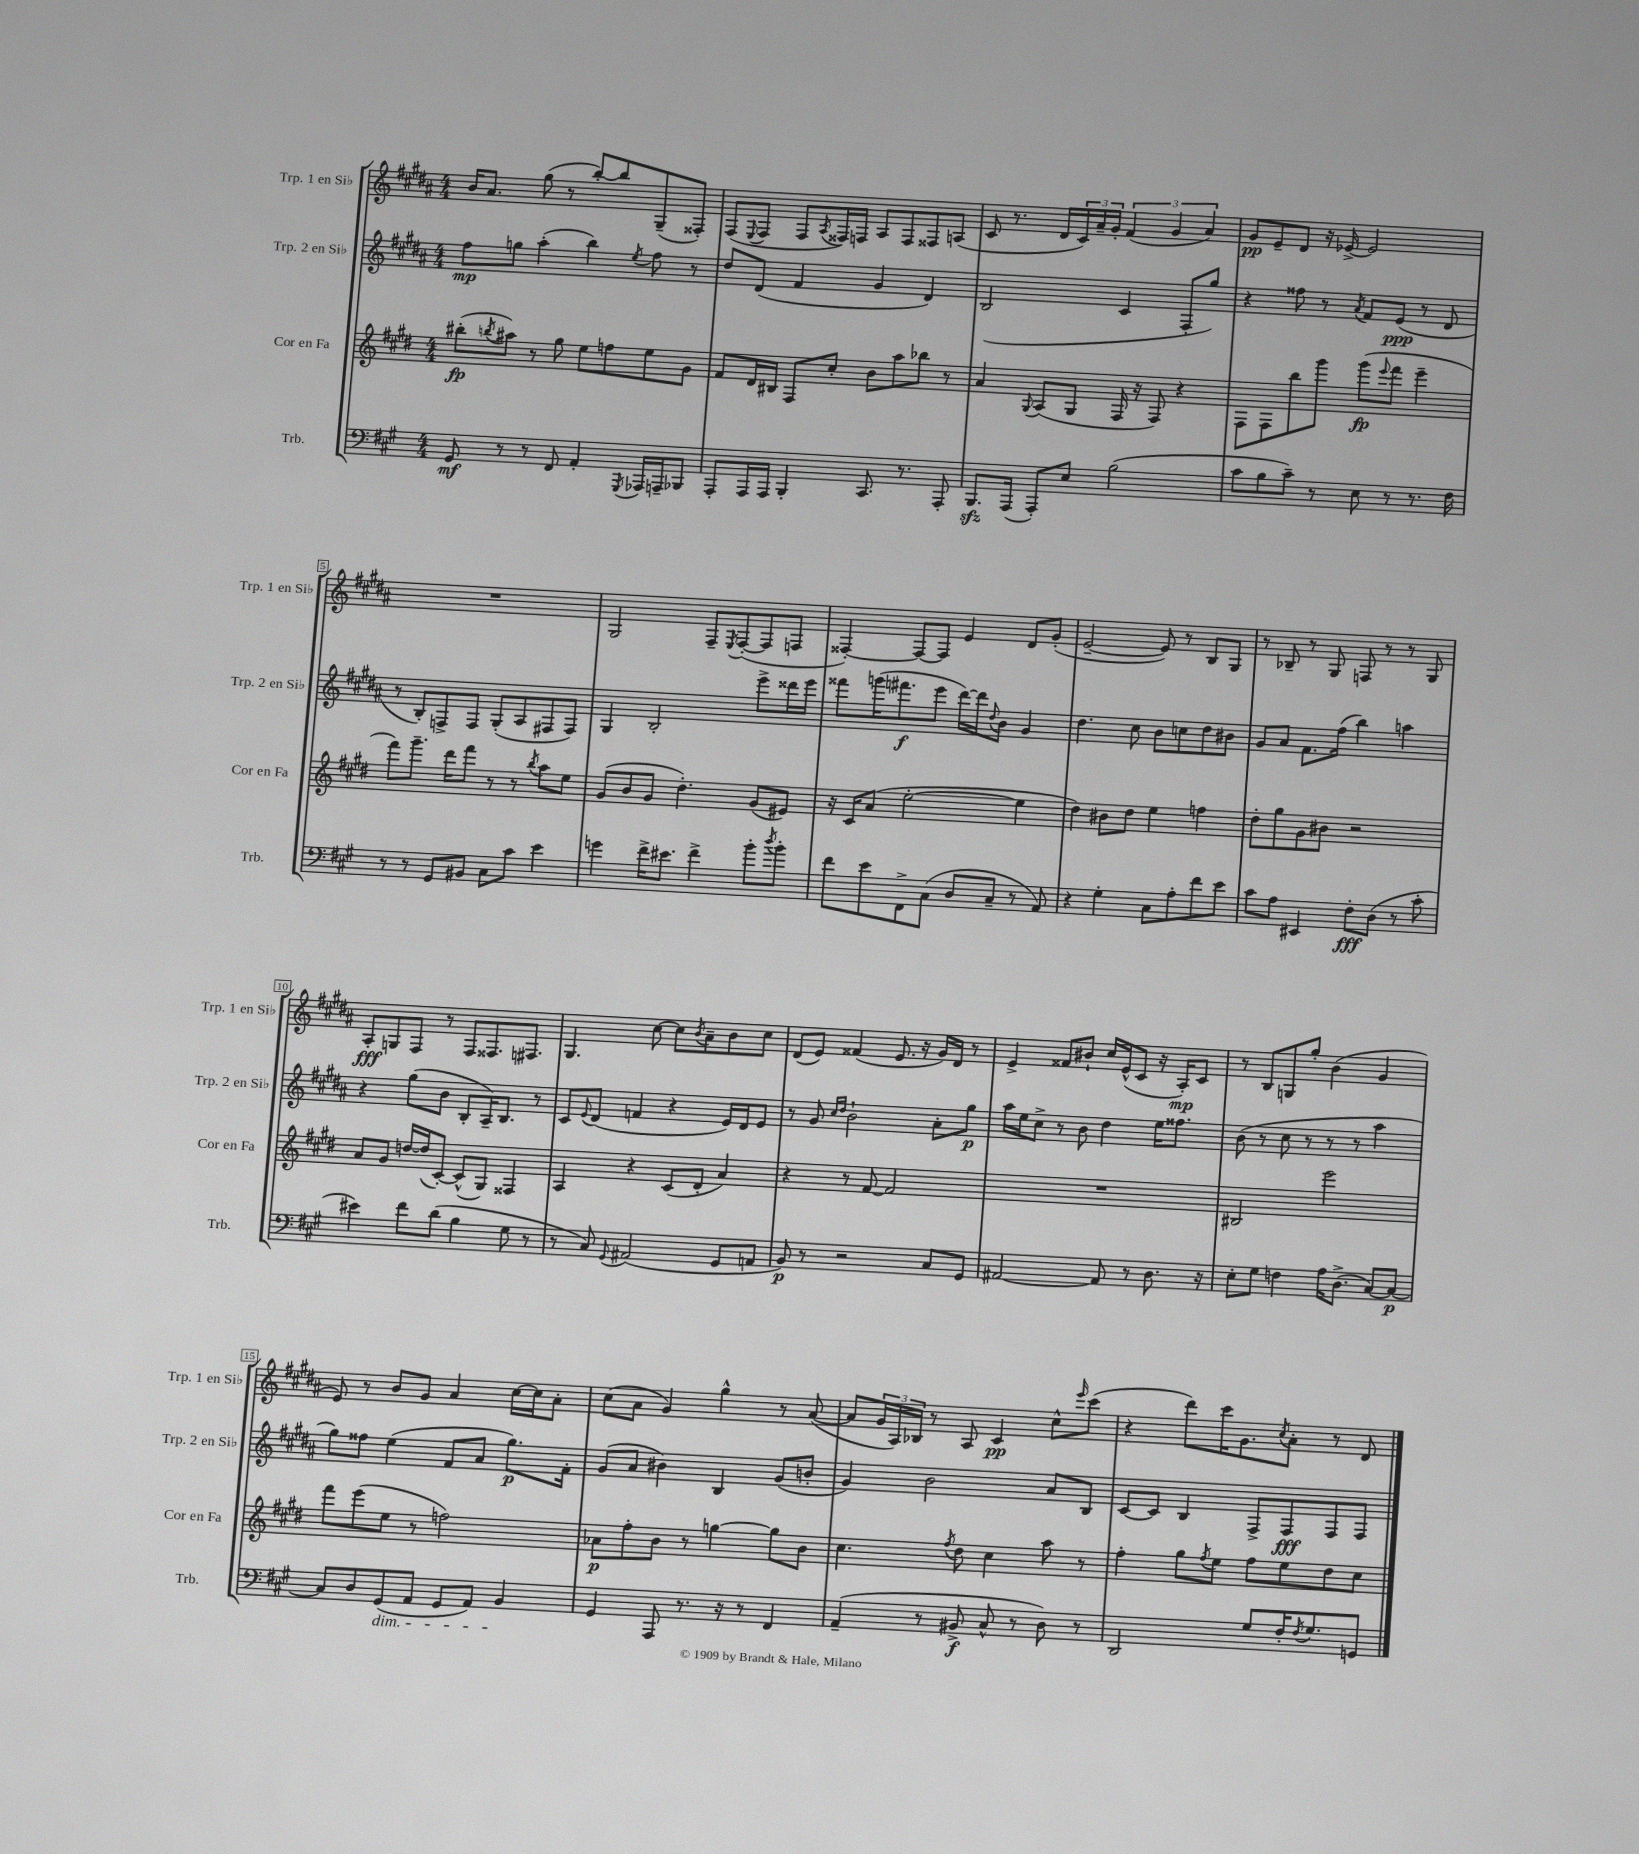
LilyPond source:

<<
\new StaffGroup <<
\new Staff = "s0" \with { instrumentName = "Trp. 1 en Sib" shortInstrumentName = "Trp. 1 en Sib" } {
    \clef treble \key b \major \numericTimeSignature \time 4/4
    b'16 ais'8. gis''8( r8 b''8~-.) b''8 gis8--( fisis8-.) |
    fis8( \appoggiatura { e8 } fis8 fis8 \acciaccatura { ais8 } fisis16) f16 ais8 f8 fisis8 a8( |
    cis'8 r8. dis'16 \tuplet 3/2 { cis'16) ais'16-- gis'16-. } \tuplet 3/2 { fis'4( gis'4 ais'4) } |
    gis'8\pp e'8-- dis'8 r16 ees'16~-> ees'2 |
    R1 |
    gis2 fis8-- \acciaccatura { e8 } fis8~-.( fis8 f8 |
    fisis4~-.) fisis8~ fisis8 e'4 dis'8 gis'8-.( |
    e'2~-- e'8) r8 b8 gis8 |
    r8 bes8-- r8 gis8 f8 r8 r8 gis8 |
    ais8-.\fff g8 fis8 r8 fis8 fisis8. fis8. |
    gis4. cis''8~ cis''8 \acciaccatura { b'8 } ais'8-- b'8 cis''8 |
    dis'8( e'8) fisis'4( e'8. r16 gis'16) dis'16 r8 |
    e'4-> fisis'8 bis'8-! cis''16 e'16-^( cis'8 r16 ais16-.\mp) cis'8 |
    r8 b8 g8 gis''8-. b'4( gis'4 |
    e'8) r8 b'8 gis'8 ais'4 cis''16~ cis''16 ais'8-. |
    cis''8( ais'8 gis'4) gis''4-^ r8 ais'8~( |
    ais'8 \tuplet 3/2 { gis'16 ais16) bes16 } r8 ais8 cis'4\pp cis''8-^ \grace { e'''16 } cis'''8( |
    r4 dis'''8) cis'''16 gis'8. \acciaccatura { cis''8 } ais'8-. r8 dis'8 \bar "|." |
}
\new Staff = "s1" \with { instrumentName = "Trp. 2 en Sib" shortInstrumentName = "Trp. 2 en Sib" } {
    \clef treble \key b \major \numericTimeSignature \time 4/4
    fis''8\mp g''8 ais''4-.( b''4) \acciaccatura { e''8 } fis''8 r8 |
    dis''8 dis'8( fis'4 gis'4 dis'4) |
    b2( cis'4 fis8-. gis''8) |
    r4 fisis''8 r8 \acciaccatura { ais'8 } fis'8 e'8\ppp( r8 dis'8 |
    r8 b8-.) f8-> f8 gis8-.( ais8 fis8 fis8) |
    gis4 b2-. e'''8-> disis'''16 e'''16 |
    fisis'''8 g'''16( fis'''8.\f e'''8 dis'''16~) dis'''16 \appoggiatura { dis''8 } b'8 gis'4 |
    dis''4. cis''8 b'8 c''8 dis''8 bis'8 |
    gis'8 ais'8 fis'8. fis''16( b''4) a''4 |
    r4 gis''8( b'8 b8-. ais16--) b8. r8 |
    cis'8 \appoggiatura { e'8 } dis'8( f'4 r4 e'16) dis'16 e'8 |
    r8 gis'8 \grace { cis''16 dis''16 } b'2-! ais'8-. gis''8\p |
    ais''16 e''16 cis''8-> r8 b'8 dis''4 e''16 fisis''8. |
    b'8( r8 cis''8 r8 r8 r8 ais''4 |
    gis''8) fisis''8 e''4( fis'8 ais'8 gis''8.\p) fis'16-. |
    gis'8( ais'8 bis'4) b4 gis'8( b'8-. |
    gis'4) b'2 ais'8 b8 |
    cis'8~ cis'8 b4 fis8-> fis8\fff fis8 fis8 \bar "|." |
}
\new Staff = "s2" \with { instrumentName = "Cor en Fa" shortInstrumentName = "Cor en Fa" } {
    \clef treble \key e \major \numericTimeSignature \time 4/4
    bis''8-.\fp( \acciaccatura { b''8 } ais''8) r8 gis''8 e''8 f''8 e''8 gis'8 |
    fis'8 dis'16 bis16 fis8 cis''8-. b'8 a''8 bes''8 r8 |
    a'4 \appoggiatura { gis8 } a8( gis8 fis16 r16 fis8) r4 |
    fis8 fis8 b''8 gis'''8 gis'''8\fp( \appoggiatura { e'''8 } fis'''8 e'''4-- |
    fis'''8) gis'''8.-- dis'''16 fis'''8 r8 r8 \acciaccatura { b''8 } a''8 e''8 |
    gis'8( b'8 gis'8 dis''4.-.) gis'8( eis'8) |
    r16 cis'16 a'8( e''2~-. e''4 |
    dis''4) bis'8 dis''8 e''4 f''4 |
    dis''8-. gis''8 gis'8 bis'8 r2 |
    a'8 gis'8 d''16~ d''16( cis'8~-.) cis'8-^( gis8) fisis4 |
    a4 r4 cis'8( dis'8-. a'4) |
    r4 r8 fis'8~ fis'2 |
    R1 |
    bis2 e'''2 |
    fis'''8 e'''8( e''8 r8 f''2) |
    aes'8\p fis''8-. b'8 r8 g''4~ g''8 b'8 |
    cis''4. \acciaccatura { fis''8 } dis''8 cis''4 a''8 r8 |
    fis''4-. gis''8 \acciaccatura { fis''8 } e''8 fis''8 e''8 dis''8 cis''8 \bar "|." |
}
\new Staff = "s3" \with { instrumentName = "Trb." shortInstrumentName = "Trb." } {
    \clef bass \key a \major \numericTimeSignature \time 4/4
    gis,8\mf r8 r8 fis,8 a,4-. \acciaccatura { gis,,8 } aes,,16 a,,16-- bes,,8 |
    a,,8-. a,,16 a,,16 b,,4-. cis,8. r8. a,,8-. |
    b,,8.\sfz a,,16( a,,8-.) e8 b2( |
    cis'8 b8 cis'8--) r8 e8 r8 r8. fis16 |
    r8 r8 gis,8 bis,8 cis8 cis'8 e'4 |
    g'4 fis'16-> eis'8. fis'4-> b'8-. \acciaccatura { d''8 } b'8-. |
    fis'8 e'8 fis,8-> cis8( d8 cis8-- r8 a,8) |
    r4 gis4-. cis8 a8-. fis'8 e'8 |
    cis'8 a8 eis,4 fis8-.\fff d8( r8 cis'8-. |
    eis'4) fis'8 d'8( b4 gis8 r8 |
    r8 cis8) \appoggiatura { gis,8 } ais,2( gis,8 a,8 |
    b,8\p) r8 r2 cis8 gis,8 |
    ais,2~ ais,8 r8 d8. r16 |
    e8-. gis8 f4 a16 d8.->( cis8~) cis8~\p |
    cis8 d8 gis,8\dim( a,8 gis,8 a,8) b,4\! |
    gis,4 a,,8 r8. r16 r8 fis,4 |
    a,4--( r8 bis,8->\f cis8-^ r8 d8) r8 |
    d,2 gis8 fis16-. \acciaccatura { fis8 } gis8. g,8 \bar "|." |
}
>>
>>
\layout { \context { \Score \override BarNumber.stencil = #(make-stencil-boxer 0.1 0.3 ly:text-interface::print) } }
